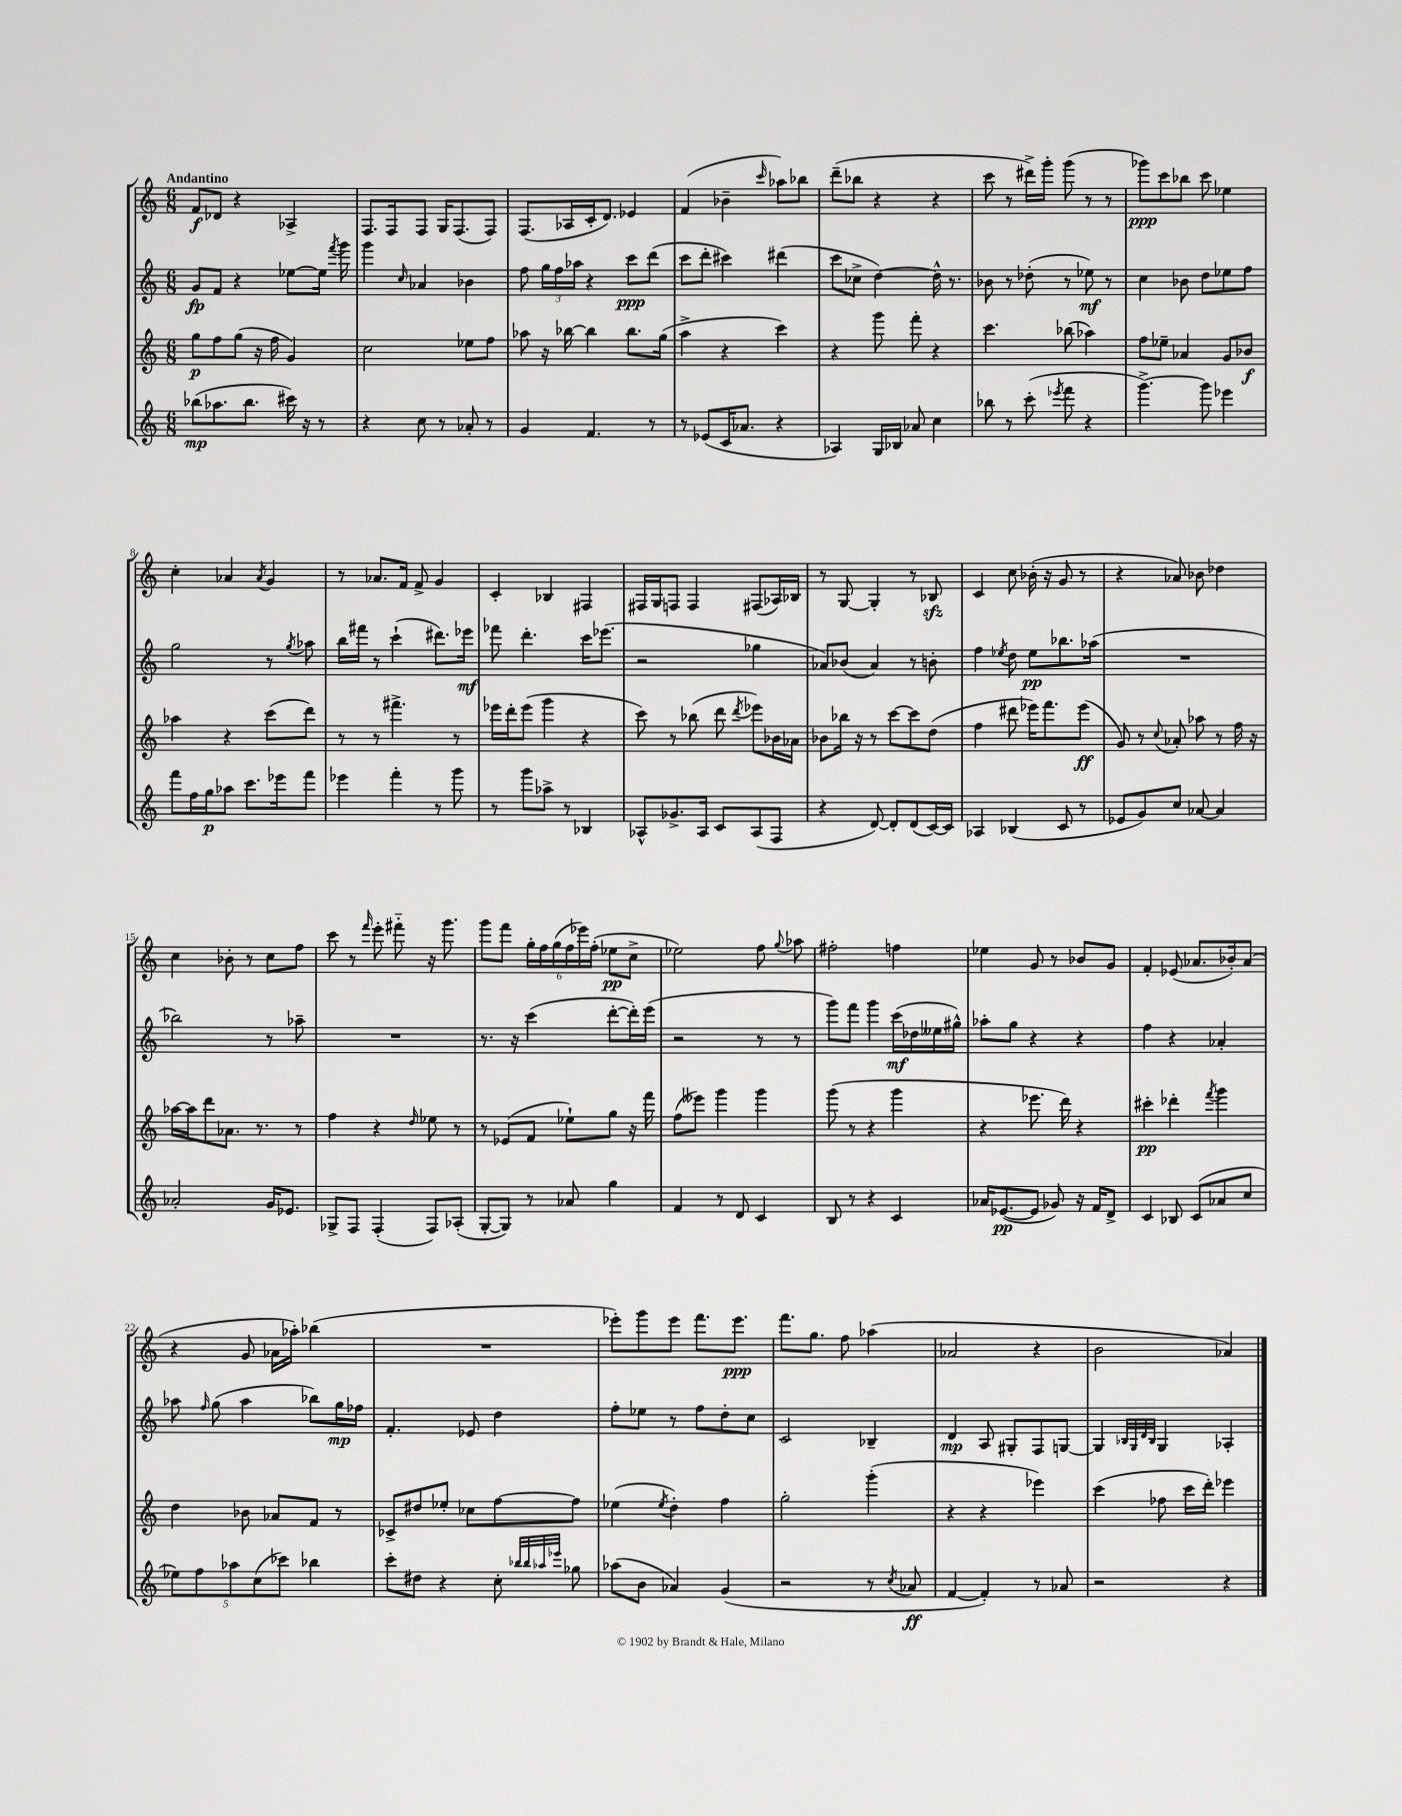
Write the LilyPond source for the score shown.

<<
\new StaffGroup <<
\new Staff = "s0" {
    \clef treble \key c \major \numericTimeSignature \time 6/8 \tempo "Andantino"
    \autoBeamOff f'8[\f des'8] r4 aes4-> |
    f8.[ f16 f8] g16[ f8.( f8]) |
    f8.[( aes16 c'16-. d'8.]) ees'4 |
    f'4( bes'4-- \grace { c'''16 } aes''8[) bes''8] |
    d'''8[--( bes''8] r4 r4 |
    c'''8 r8 dis'''16[->) g'''16]-. g'''8( r8 r8 |
    ges'''8[\ppp) c'''8 bes''8] c'''8 ees''4 |
    c''4-. aes'4 \acciaccatura { aes'8 } g'4 |
    r8 aes'8.[ f'16] f'8-> g'4 |
    c'4-. bes4 fis4 |
    fis16[ g16 f8] f4 fis8[( aes16) bes16] |
    r8 g8~ g4-. r8 bes8\sfz |
    c'4 c''8 bes'16-.( r16 g'8 r8 |
    r4 aes'8) bes'8 des''4 |
    c''4 bes'8-. r8 c''8[ f''8] |
    c'''8 r8 \grace { f'''16 } e'''8-. fis'''8-_ r16 g'''8. |
    g'''8[ f'''8] \tuplet 6/4 { g''16[-. f''16 g''16( f''16 ees'''16) f''16]-.( } ees''8[\pp c''8]-> |
    ees''2) f''8 \appoggiatura { g''8 } aes''8 |
    fis''2-. f''4 |
    ees''4 g'8 r8 bes'8[ g'8] |
    f'4-. ees'8( aes'8.[ bes'16-.) aes'8]( |
    r4 g'8 aes'16[ aes''16]-.) bes''4( |
    R2. |
    ees'''8[-.) g'''8 ees'''8] f'''8.[ ees'''8.]\ppp |
    f'''8.[ g''8.] f''8 aes''4( |
    aes'2 r4 |
    b'2 aes'4) \bar "|." |
}
\new Staff = "s1" {
    \clef treble \key c \major \numericTimeSignature \time 6/8
    \autoBeamOff g'8[\fp f'8] r4 ees''8[~ ees''16] \acciaccatura { f'''8 } g'''16 |
    g'''4 \grace { c''16 } aes'4 bes'4 |
    f''8 \tuplet 3/2 { g''16[ f''16 aes''16] } r4 c'''8[\ppp d'''8]( |
    c'''8[ d'''8]-. cis'''4) dis'''4( |
    c'''8[ ces''8]-> d''4~) d''16-^ r8. |
    bes'8 r8 des''8-.( r8 ees''8\mf) r8 |
    c''4 bes'8 d''8[ ees''8 f''8] |
    g''2 r8 \acciaccatura { g''8 } aes''8 |
    b''16[ fis'''16] r8 c'''4-!( dis'''8.[) ees'''16]\mf |
    fes'''8 d'''4.-. c'''16[ ees'''8.]( |
    r2 ges''4 |
    aes'8[) bes'8]( aes'4) r8 b'8-. |
    f''4 \acciaccatura { ees''8 } d''8 ees''8[\pp bes''8. aes''16]( |
    R2. |
    bes''2) r8 aes''8-- |
    R2. |
    r8. r16 c'''4( d'''8[~-. d'''16-.) e'''16]( |
    r2 r8 r8 |
    g'''8[) f'''8] g'''4 c'''16[\mf( des''16 eeses''16 gis''16]-^) |
    aes''8[-. g''8] r4 r4 |
    f''4 r4 aes'4-. |
    aes''8 \grace { f''16 } g''8( aes''4 bes''8[) g''16\mp fes''16] |
    f'4.-. ees'8 d''4 |
    f''8[-. ees''8] r8 f''8[ d''8-. c''8] |
    c'2 bes4-- |
    d'4\mp a8 gis8[-. f8 g8]~ |
    g4 \grace { bes32[ g32 d'32 bes32] } g4 aes4-. \bar "|." |
}
\new Staff = "s2" {
    \clef treble \key c \major \numericTimeSignature \time 6/8
    \autoBeamOff g''8[\p f''8 g''8]( r16 f''16 g'4) |
    c''2 ees''8[ f''8] |
    aes''8 r16 bes''16~ bes''4 bes''8.[ g''16]( |
    a''4-> r4 c'''4) |
    r4 g'''8 f'''8-. r4 |
    c'''4. bes''8( aes''4) |
    f''8[ ees''8]-- aes'4 g'8[ bes'8]\f |
    aes''4 r4 c'''8[( d'''8]) |
    r8 r8 fis'''4.-> r8 |
    ees'''16[ d'''16-. ees'''8]( g'''4 r4 |
    c'''8) r8 bes''8( d'''8 \acciaccatura { d'''8 } ees'''8[) bes'16 aes'16] |
    bes'8[ bes''16] r16 r8 c'''8[~ c'''8 d''8]( |
    f''4 dis'''8 ees'''16[) f'''8. ees'''8]\ff( |
    g'8) r8 \appoggiatura { c''8 } aes'8-. aes''8 r8 f''16 r16 |
    aes''16[~ aes''16 d'''8 aes'8.] r8. r8 |
    f''4 r4 \grace { d''16 } ees''8 r8 |
    r8 ees'8[( f'8] ees''8[-!) g''8] r16 f'''16 |
    f''8[( eeses'''8]) g'''4 g'''4 |
    g'''8( r8 r4 g'''4 |
    r4 ees'''8. d'''16) r4 |
    cis'''4-.\pp des'''4-. \acciaccatura { f'''8 } g'''4 |
    d''4 bes'8 aes'8[ f'8] r8 |
    ces'8[-> dis''8 ees''8]-. ces''8[ f''8~ f''8] |
    ees''4( \acciaccatura { ees''8 } d''4-.) f''4 |
    g''2-. g'''4-.( |
    r4 r4 ees'''4) |
    c'''4( fes''8 c'''16[ d'''16]-.) ees'''4 \bar "|." |
}
\new Staff = "s3" {
    \clef treble \key c \major \numericTimeSignature \time 6/8
    \autoBeamOff bes''8[\mp( aes''8. bes''8.] cis'''16) r16 r8 |
    r4 c''8 r8 aes'8-. r8 |
    g'4 f'4. r8 |
    r8 ees'8[( c'16 aes'8.] r4 |
    aes4) g16[ bes16] aes'8 c''4 |
    bes''8 r8 c'''8-.( \acciaccatura { ees'''8 } f'''8 r4 |
    g'''4.~->) g'''8 ees'''4 |
    f'''8[ f''16 g''16\p aes''8] c'''8.[ ees'''16 f'''8] |
    ees'''4 f'''4-. r8 g'''8 |
    r8 g'''8[ aes''8]-> r8 bes4 |
    aes8[-^ ges'8.-> aes16] c'8[ aes8( f8] |
    r4 d'8~) d'8[-. d'8( c'16~) c'16] |
    aes4 bes4( c'8 r8 |
    ees'8[ g'8) c''8] aes'8~ aes'4 |
    aes'2-. g'16[ ees'8.] |
    ges8[-> f8] f4-.( f8[) aes8]-.( |
    g8[~-. g8]) r8 aes'8 g''4 |
    f'4 r8 d'8 c'4 |
    b8 r8 r4 c'4 |
    aes'16[ ees'8.~\pp( ees'8] ges'8) r16 f'16[ d'8]-> |
    c'4 bes8 c'8[( aes'8 c''8] |
    \tuplet 5/4 { ees''8[) f''8 aes''8 c''8( ces'''8]) } bes''4 |
    c'''8[-. dis''8] r4 c''8-. \grace { bes''32[ bes''32 aes''32 ees'''32] } ges''8 |
    aes''8[( b'8] aes'4) g'4( |
    r2 r8 \acciaccatura { c''8 } aes'8\ff |
    f'4~ f'4-.) r8 aes'8 |
    r2 r4 \bar "|." |
}
>>
>>
